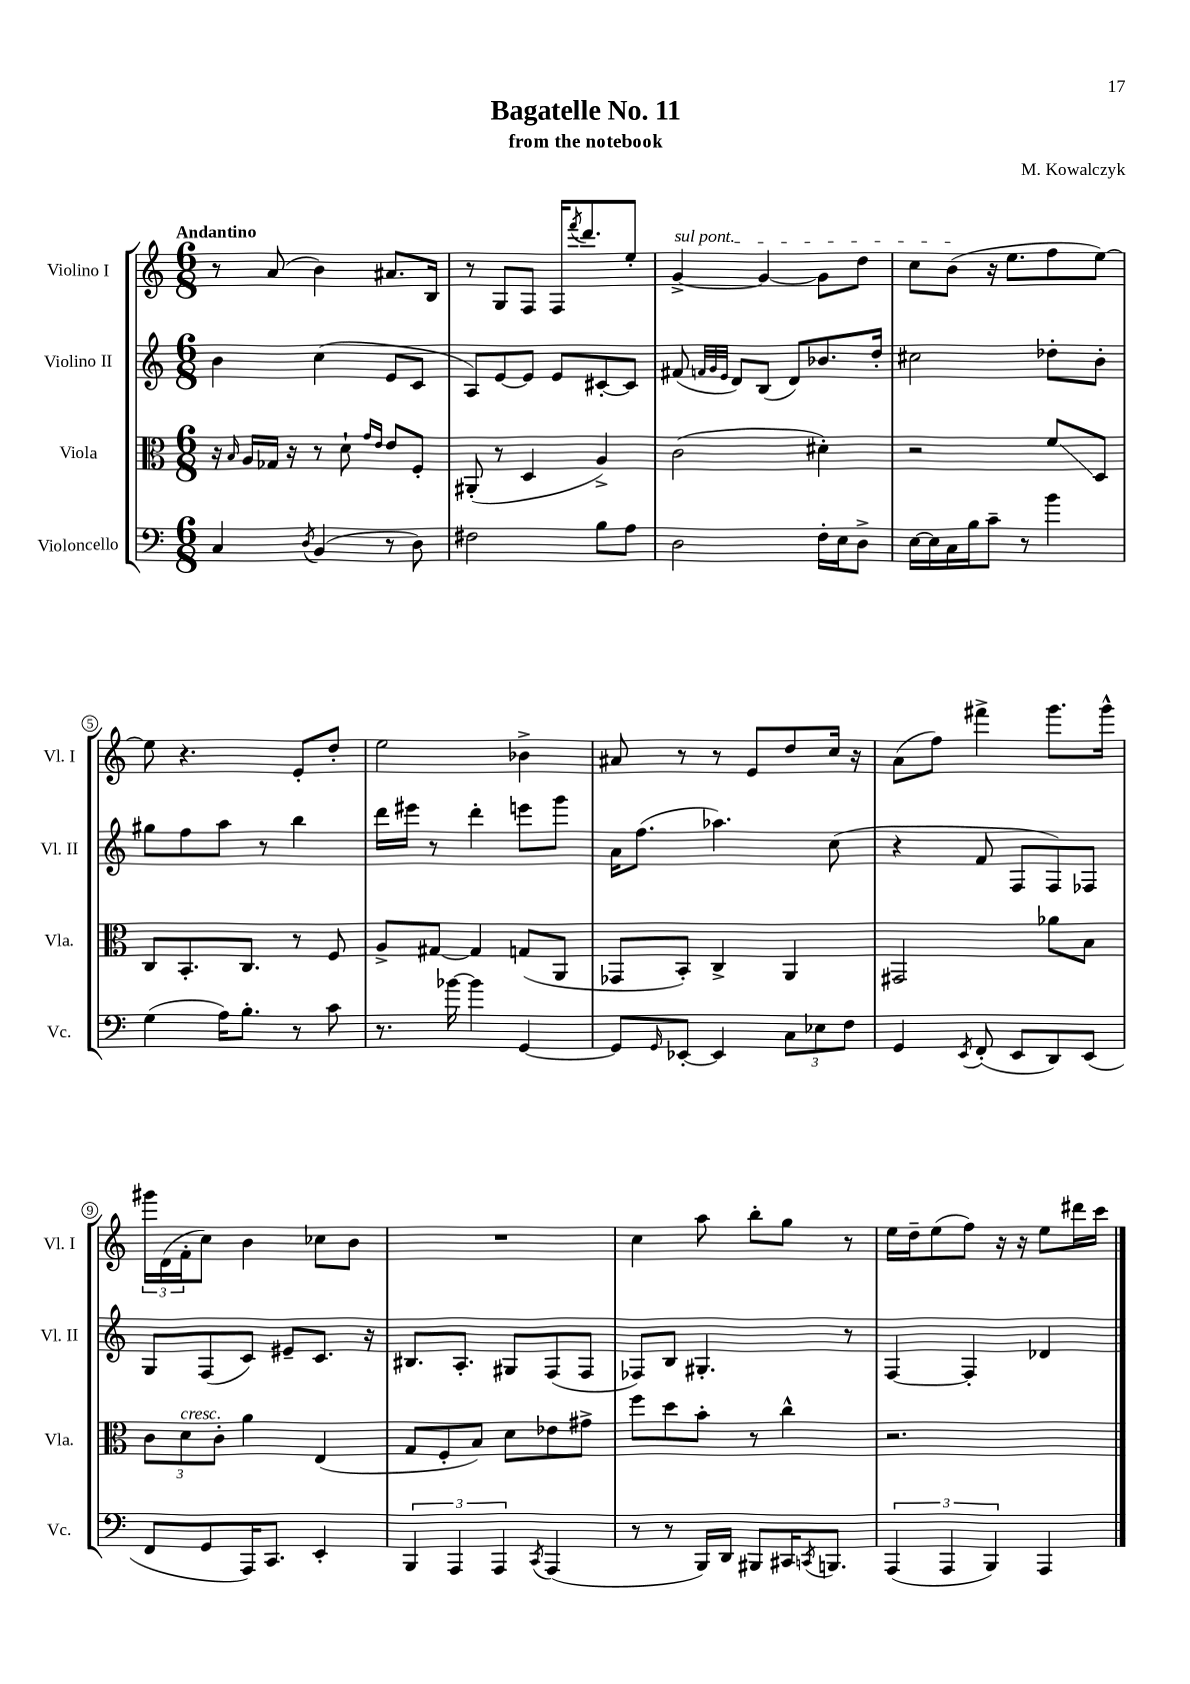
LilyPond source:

\header { title = "Bagatelle No. 11" composer = "M. Kowalczyk" subtitle = "from the notebook" }
<<
\new StaffGroup <<
\new Staff = "s0" \with { instrumentName = "Violino I" shortInstrumentName = "Vl. I" } {
    \clef treble \key c \major \numericTimeSignature \time 6/8 \tempo "Andantino"
    r8 a'8( b'4) ais'8. b16 |
    r8 g8 f8 f16 \acciaccatura { f'''8 } d'''8. e''8-. |
    \once \override TextSpanner.bound-details.left.text = \markup { \italic "sul pont." } g'4~->\startTextSpan g'4~ g'8 d''8 |
    c''8 b'8\stopTextSpan( r16 e''8. f''8 e''8~) |
    e''8 r4. e'8-. d''8-. |
    e''2 bes'4-> |
    ais'8 r8 r8 e'8 d''8 c''16 r16 |
    a'8( f''8) fis'''4-> g'''8. g'''16-^ |
    \tuplet 3/2 { gis'''16 d'16( f'16-. } c''8) b'4 ces''8 b'8 |
    R2. |
    c''4 a''8 b''8-. g''8 r8 |
    e''16 d''16-- e''8( f''8) r16 r16 e''8 dis'''16 c'''16 \bar "|." |
}
\new Staff = "s1" \with { instrumentName = "Violino II" shortInstrumentName = "Vl. II" } {
    \clef treble \key c \major \numericTimeSignature \time 6/8
    b'4 c''4( e'8 c'8 |
    a8) e'8~ e'8 e'8 cis'8~-. cis'8 |
    fis'8( \grace { f'32 g'32 e'32 } d'8) b8( d'8) bes'8. d''16-. |
    cis''2 des''8-. b'8-. |
    gis''8 f''8 a''8 r8 b''4 |
    d'''16 eis'''16 r8 d'''4-. e'''8 g'''8 |
    a'16 f''8.( aes''4.) c''8( |
    r4 f'8 f8 f8) fes8 |
    g8 f8( c'8) eis'8-- c'8. r16 |
    bis8. a8.-. gis8 f8( f8 |
    fes8) b8 gis4.-. r8 |
    f4~ f4-. des'4 \bar "|." |
}
\new Staff = "s2" \with { instrumentName = "Viola" shortInstrumentName = "Vla." } {
    \clef alto \key c \major \numericTimeSignature \time 6/8
    r16 \grace { b16 } a16 ges16 r16 r8 d'8-! \grace { g'16 e'16 } e'8 f8-. |
    ais,8-.( r8 d4 a4->) |
    c'2( dis'4-.) |
    r2 f'8\glissando d8 |
    c8 b,8.-. c8. r8 f8 |
    a8-> gis8~ gis4 g8( a,8 |
    ges,8 b,8-.) c4-> a,4 |
    gis,2 aes'8 b8 |
    \tuplet 3/2 { c'8 d'8^\markup { \italic "cresc." } c'8-. } a'4 e4( |
    g8 f8-. b8) d'8 ees'8 gis'8-> |
    f''8 d''8 b'8-. r8 c''4-^ |
    r2. \bar "|." |
}
\new Staff = "s3" \with { instrumentName = "Violoncello" shortInstrumentName = "Vc." } {
    \clef bass \key c \major \numericTimeSignature \time 6/8
    c4 \acciaccatura { d8 } b,4( r8 d8) |
    fis2 b8 a8 |
    d2 f16-. e16 d8-> |
    e16~ e16 c16 b16 c'8-- r8 b'4 |
    g4( a16) b8.-. r8 c'8 |
    r8. bes'16~ bes'4 g,4~ |
    g,8 \grace { g,16 } ees,8~-. ees,4 \tuplet 3/2 { c8 ees8 f8 } |
    g,4 \acciaccatura { e,8 } f,8-.( e,8 d,8) e,8( |
    f,8 g,8 a,,16) c,8. e,4-. |
    \tuplet 3/2 { b,,4 a,,4 a,,4 } \acciaccatura { c,8 } a,,4( |
    r8 r8 b,,16) d,16 bis,,8 cis,16 \acciaccatura { c,8 } b,,8. |
    \tuplet 3/2 { a,,4( a,,4 b,,4) } a,,4 \bar "|." |
}
>>
>>
\layout { \context { \Score \override BarNumber.stencil = #(make-stencil-circler 0.1 0.3 ly:text-interface::print) } }
